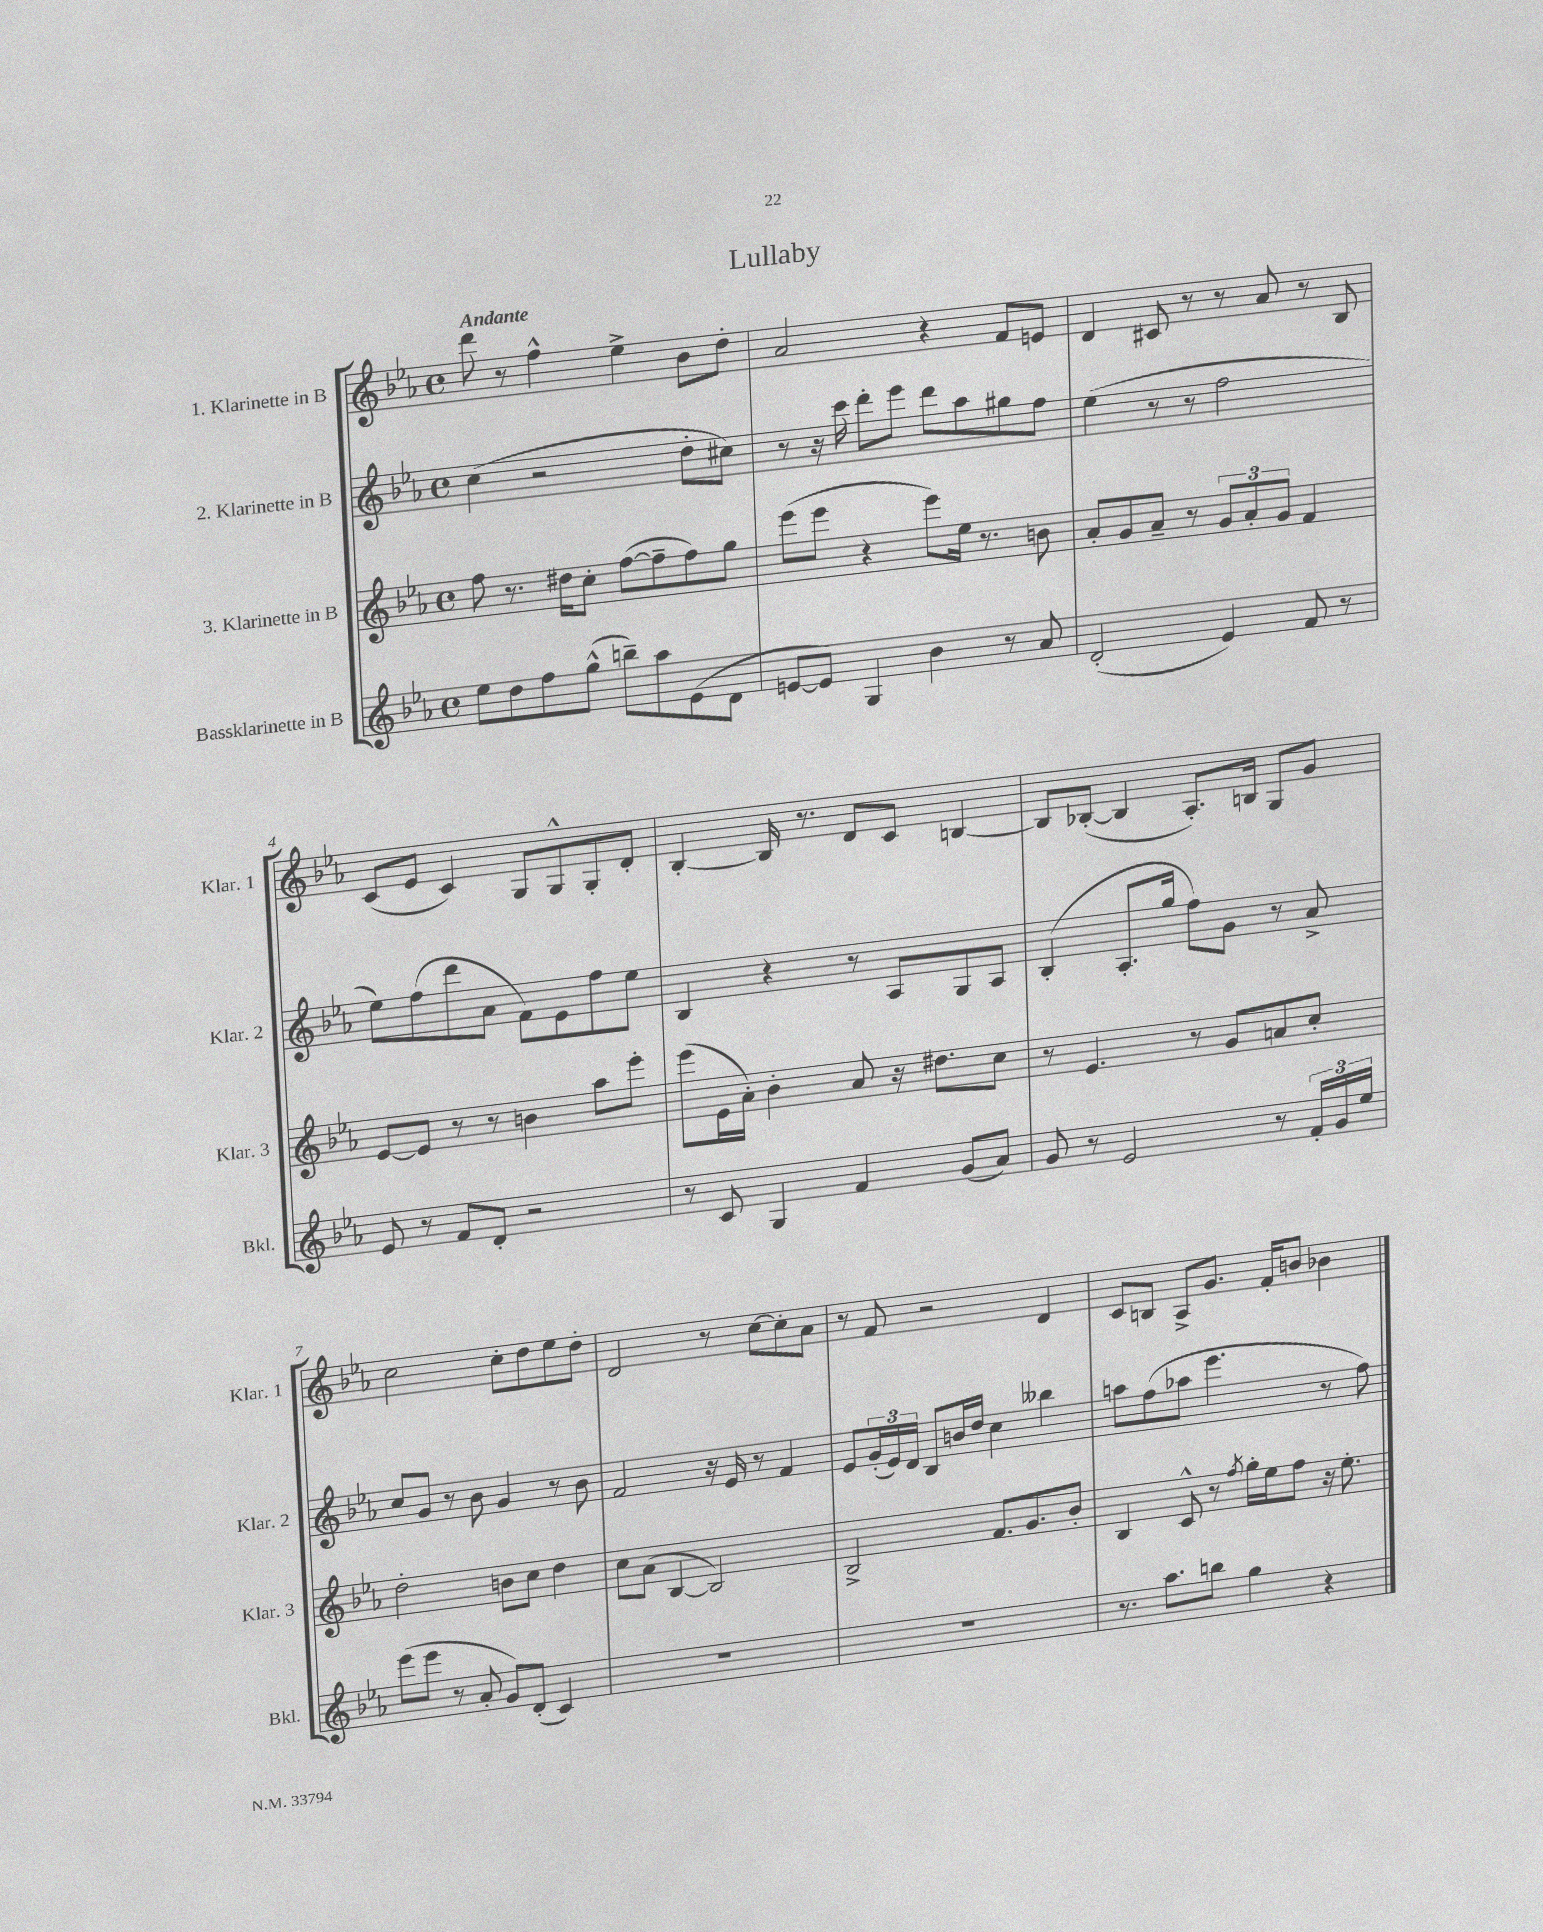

**kern	**kern	**kern	**kern
*part4	*part3	*part2	*part1
*staff4	*staff3	*staff2	*staff1
*I"Bassklarinette in B	*I"3. Klarinette in B	*I"2. Klarinette in B	*I"1. Klarinette in B
*I'Bkl.	*I'Klar. 3	*I'Klar. 2	*I'Klar. 1
*clefG2	*clefG2	*clefG2	*clefG2
*k[b-e-a-]	*k[b-e-a-]	*k[b-e-a-]	*k[b-e-a-]
*M4/4	*M4/4	*M4/4	*M4/4
*met(c)	*met(c)	*met(c)	*met(c)
=1	=1	=1	=1
!	!	!	!LO:TX:a:B:t=Andante
8ee-\L	8ff\	(4cc\	8ddd\
8dd\	8.r	.	8r
8ff\	.	2r	4ff^^\
.	16dd#X\KL	.	.
(8gg^^\J	8cc'\J	.	.
8bbn~\L)	([8ff\L	.	4ee-^\
8aa-\	8ff~\]	.	.
(8e-\	8ff\)	8dd'\L	8b-\L
8d\J	8gg\J	8cc#X\J)	8dd'\J
=2	=2	=2	=2
[8en/L	(8eee-\L	8r	2a-/
8e/J])	8eee-\J	16r	.
.	.	16ccc\	.
4G/	4r	8ddd'\L	.
.	.	8eee-\J	.
4b-\	8eee-\L)	8ddd\L	4r
.	16ee-\Jk	8aa-\	.
.	8.r	.	.
8r	.	8gg#X\	8f/L
8a-/	8bn\	8ff\J	8en/J
=3	=3	=3	=3
(2d'/	8a-'/L	(4ee-\	4d/
.	8g/	.	.
.	8a-~/J	8r	8c#X/
.	8r	8r	8r
4e-/)	12g/L	2ff\	8r
.	12a-'/	.	.
.	.	.	8a-/
.	12g/J	.	.
8f/	4f/	.	8r
8r	.	.	8B-/
!!LO:LB:g=z
=4	=4	=4	=4
8e-/	[8e-/L	8ee-\L)	(8c/L
8r	8e-/J]	(8ff\	8e-/J
8f/L	8r	8ddd\	4c/)
8d'/J	8r	8a-\J	.
2r	4bn\	8f\L)	8G/L
.	.	8e-\	8G^^/
.	8aa-\L	8ff\	8G'/
.	8eee-'\J	8ee-\J	8d'/J
=5	=5	=5	=5
8r	(8eee-\L	4B-/	[4B-'/
8c/	16e-\L	.	.
.	16a-'\JJ)	.	.
4G/	4b-'\	4r	16B-/]
.	.	.	8.r
4f/	8a-/	8r	8d/L
.	16r	8A-/L	8c/J
.	8.dd#X\L	.	.
(8g/L	.	8G/	[4Bn/
8a-/J)	8cc\J	8A-/J	.
=6	=6	=6	=6
8g/	8r	(4B-'/	8B/L]
8r	4.e-/	.	([8B-X'/J
2e-/	.	8.A-'/L	4B-/]
.	.	16gg/Jk	.
.	8r	8ff\L)	8.A-'/L)
.	8g/L	8g\J	.
.	.	.	16Bn/Jk
8r	8an/	8r	8G/L
24f'/LL	8cc'/J	8a-^/	8g/J
24g/	.	.	.
24ee-/JJ	.	.	.
!!LO:LB:g=z
=7	=7	=7	=7
(8eee-\L	2dd'\	8cc/L	2cc\
8eee-\J	.	8g/J	.
8r	.	8r	.
8a-'/	.	8b-\	.
8g/L)	8bn\L	4g/	8cc'\L
(8d'/J	8cc\J	.	8dd\
4c/)	4dd\	8r	8ee-\
.	.	8b-\	8dd'\J
=8	=8	=8	=8
1r	8cc\L	2f/	2d/
.	(8a-\J	.	.
.	[4B-/	.	.
.	2B-/])	16r	8r
.	.	16e-/	.
.	.	8r	[8cc\L
.	.	4f/	8cc'\]
.	.	.	8a-\J
=9	=9	=9	=9
1r	2B-^/	8e-/L	8r
.	.	(24g'/L	8f/
.	.	24e-/)	.
.	.	24d/JJ	.
.	.	8B-/L	2r
.	.	16bn/L	.
.	.	16dd/JJ	.
.	8.f/L	4cc\	.
.	8.g/	.	.
.	.	4bb--X\	4d/
.	8b-'/J	.	.
=10	=10	=10	=10
8.r	4B-/	8aan\L	8c/L
.	.	(8ff\	8Bn/J
8.aa-\L	.	.	.
.	8c^^/	8aa-X\J	8A-^/L
8bbn\J	8r	4.eee-\	8.g/J
.	8qff/	.	.
4gg\	16gg'\LL	.	.
.	16ee-\J	.	16f'/KL
.	8ff\J	.	8bn/J
4r	16r	8r	4b-X\
.	8.ee-'\	.	.
.	.	8ff\)	.
==	==	==	==
*-	*-	*-	*-
